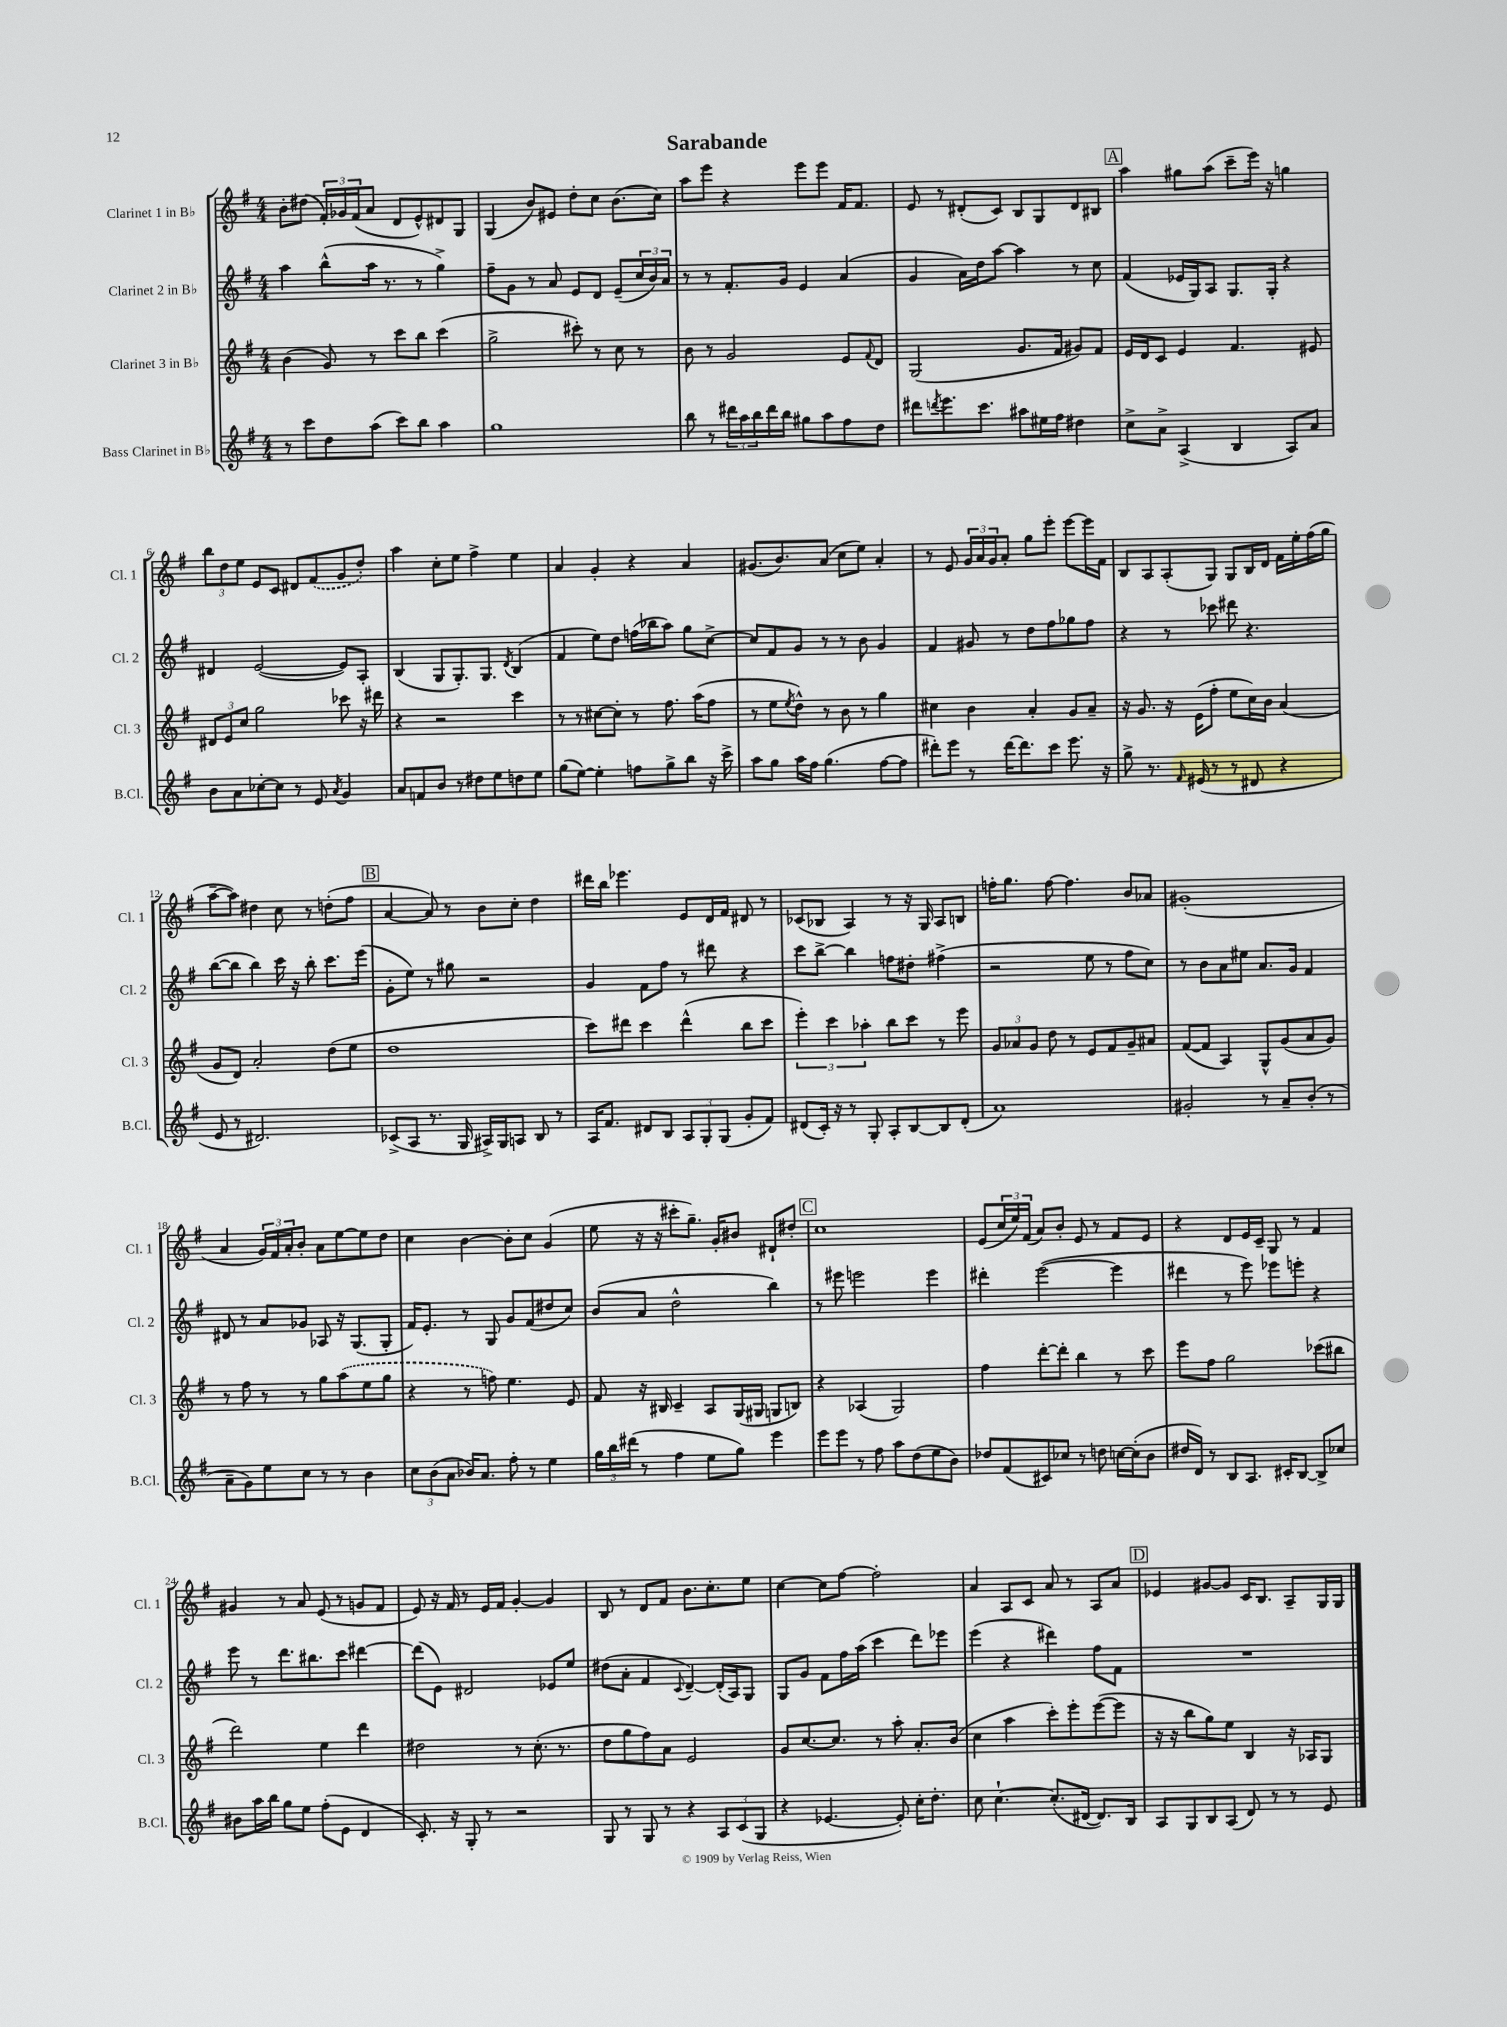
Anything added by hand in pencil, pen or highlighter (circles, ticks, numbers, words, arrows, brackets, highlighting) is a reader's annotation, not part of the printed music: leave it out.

**kern	**kern	**kern	**kern
*staff4	*staff3	*staff2	*staff1
*clefG2	*clefG2	*clefG2	*clefG2
*k[f#]	*k[f#]	*k[f#]	*k[f#]
*M4/4	*M4/4	*M4/4	*M4/4
8r	(4b	4aa	8b'
8ccc	.	.	(8dd#
8dd	8g)	(8bb^^	24f#')
.	.	.	24g-
.	.	.	(24f#
(8aa	8r	16aa	8a
.	.	8.r	.
8ccc)	8ccc	.	8d
8bb	8bb	8r	8e^^)
4aa	(4ccc	4gg^)	8d#
.	.	.	8G
=	=	=	=
1gg	2gg^	8ff#~	(4G
.	.	8g	.
.	.	8r	8b)
.	.	8a	8e#
.	8ccc#')	8e	8dd'
.	8r	8d	8cc
.	8cc	(8e~	(8.b
.	8r	24cc	.
.	.	24b)	.
.	.	.	16cc)
.	.	24a	.
=	=	=	=
8bb	8b	8r	8aa
8r	8r	8r	8eee
24ddd#	2g	8.f#'	4r
24aa	.	.	.
24bb	.	.	.
16ddd#	.	.	.
16bb	.	16g	.
8gg#	.	4e	8eee
8aa	.	.	8eee
8ff#	8e	(4a	16f#
.	.	.	8.f#
.	8qqf#	.	.
8dd	8d	.	.
=	=	=	=
8ddd#	(2G	4g	8e
8qddd	.	.	.
8.eee	.	.	8r
.	.	16a)	(8d#'
8.ccc	.	16dd	.
.	.	[8aa	8c)
8aa#	8.g	4aa]	8B
16ee#	.	.	8G
16ff#	16f#	.	.
4dd#	8g#)	8r	8d#
.	8f#	8cc	8B#
=	=	=	=
8cc^	16e	(4f#	4aa
.	16d	.	.
8a^	8c	.	.
(4A^	4e	16e-	8gg#
.	.	16G)	.
.	.	8A	(8aa
4B	4.f#	8.G	8ccc~
.	.	.	16eee)
.	.	16G'	16r
8A)	.	4r	4gg
8a	8e#	.	.
=	=	=	=
8b	12d#	4d#	12bb
.	12e	.	12dd
8a	.	.	.
.	12cc	.	12ee
[8cc-'	2gg	([2e	8e
8cc-]	.	.	8c
8r	.	.	8d#
8e	.	.	(8f#
8qa	.	.	.
4g	8ccc-	8e])	8g
.	16r	8A'	8dd')
.	16ddd#	.	.
=	=	=	=
8a	4r	(4B	4aa
8f	.	.	.
8b	2r	8G	8cc'
8r	.	8.G')	8ee
8dd#	.	.	4ff#^
.	.	8.G	.
8ee	.	.	.
.	.	8qd	.
8dd	4ccc	(4B	4ee
8ee	.	.	.
=	=	=	=
(8gg	8r	4f#	4a
[8ee)	8r	.	.
4ee']	[8cc#	8ee)	4g'
.	8cc#']	8dd	.
8ff	8r	(16ff	4r
.	.	16bb-	.
8gg^	8.ff#	8aa)	.
8bb	.	8gg	4a
.	(16aa	.	.
16r	8ff#	[8cc^	.
16ccc^	.	.	.
=	=	=	=
8aa	8r	8cc]	(8.g#
8gg	8ee	8f#	.
.	.	.	8.b)
.	8qee	.	.
16aa	8dd^^)	8g	.
16ff#	.	.	.
(4.gg	8r	8r	(8a
.	8b	8r	8cc
.	8r	8b	8ee)
[8ff#	4gg	4g	4a'
8ff#]	.	.	.
=	=	=	=
8ddd#')	4cc#	4f#	8r
8eee	.	.	8e
8r	4b	8g#	24g
.	.	.	24a
.	.	.	24g
[16ddd#	.	8r	8a'
8.ddd#]	.	.	.
.	4a'	8dd	8gg
8ccc	.	8ff#	8eee'
8.eee	8g	8gg-	[8eee
.	8a~	8ff#	16eee]
16r	.	.	16f#
=	=	=	=
8gg^	16r	4r	8B
.	8.g	.	.
8.r	.	.	8A
.	16r	8r	(8A'
16qqf#	.	.	.
(16e#	(16e	.	.
8r	8ff#'	8ccc-	8G)
8r	8ee	8ddd#	8G
8d#	16cc)	4.r	16B
.	16b	.	16d
4r	(4a	.	16f#
.	.	.	16ee'
.	.	.	(16ff#
.	.	.	16gg
=	=	=	=
8e	8g	([8bb	[8aa~
8r	8d)	8bb]	8aa])
2.d#)	2a'	4bb)	4dd#
.	.	16ccc	8cc
.	.	16r	.
.	.	8bb'	8r
.	(8dd	8.ccc	(8dd'
.	8ee	.	8ff#
.	.	(16eee	.
=	=	=	=
(8c-^	1dd	8g'	[4a
8A	.	8ee)	.
8.r	.	8r	8a])
.	.	8gg#	8r
16G	.	.	.
16A#^)	.	2r	8b
16G	.	.	.
8A	.	.	8cc'
8B	.	.	4dd
8r	.	.	.
=	=	=	=
16A	8ccc)	4g	16ddd#
8.f#	.	.	16bb
.	8ddd#	.	4.eee-
8d#	4ccc	8f#	.
8B	.	8ff#	.
12A	(4ddd#^^	8r	8e
12G'	.	.	.
.	.	8ddd#	16d
(12G	.	.	.
.	.	.	16f#
8g'	8bb	4r	8d#
8f#)	8ccc	.	8r
=	=	=	=
(8d#	6eee')	8ccc	(8c-
16c')	.	[8bb^	8B-
.	6ccc	.	.
16r	.	.	.
8r	.	4bb]	4A)
.	6aa-'	.	.
8G'	.	.	.
8A'	8bb	8ff	8r
[8B	8ccc	8dd#'	16r
.	.	.	16G
8B]	8r	(4ff#^	8A
(8d#'	8eee	.	8B
=	=	=	=
1a)	12g	2r	16ff'
.	.	.	8.gg
.	12a-	.	.
.	12g	.	.
.	8dd	.	[8ff
.	8r	.	4.ff]
.	8e	8ee	.
.	8f#	8r	.
.	8g~	8ff#	8b
.	8a#	8cc)	8a-
=	=	=	=
2g#'	([8f#	8r	(1g#'
.	8f#]	8b	.
.	4A)	8a	.
.	.	8ee#	.
8r	8G^^	8.a	.
8a~	(8g	.	.
.	.	16g	.
(8b'	8a	4f#	.
8r	8g)	.	.
=	=	=	=
8a~	8r	8d#	4a
8g)	8ff#	8r	.
8ee	8r	8a	24g)
.	.	.	24f#
.	.	.	24a'
8cc	8r	8g-	8b'
8r	8gg	8A-	8a
8r	(8aa	16r	[8ee
.	.	(8.G	.
4b	8ee	.	8ee]
.	8gg	8G'	8dd
=	=	=	=
12cc	4r	16f#)	4cc
.	.	8.e'	.
(12b	.	.	.
12a	.	.	.
16b-)	8r	8r	[4b
8.a	.	.	.
.	8ff)	8G	.
8ff#'	4.ee	8g	8b']
8r	.	(8f#	8cc
4ee	.	8dd#	(4g
.	8e	8cc)	.
=	=	=	=
24gg	8f#	(8b	8ee
24bb	.	.	.
(24ddd#	.	.	.
8r	16r	8a	16r
.	16B#	.	16r
4ff#	4c~	2dd^^	8ccc#'
.	.	.	8.gg~)
8ee	8A	.	.
.	.	.	16g'
8gg)	(16G	.	8b#
.	16G#	.	.
4eee	8G	4bb)	8d#`
.	8B)	.	8dd#'
=	=	=	=
8eee	4r	8r	1cc
8eee	.	8eee#	.
8r	(4A-	2eee	.
8ff#	.	.	.
8aa	2G)	.	.
(8dd	.	.	.
8ee	.	4eee	.
8b)	.	.	.
=	=	=	=
8dd-	4ff#	4ddd#'	(8e
(8f#	.	.	24cc
.	.	.	24ee)
.	.	.	(24f#
8c#)	[8ddd'	([2eee	8a)
8cc-	8ddd']	.	8b'
8r	4bb	.	8e
8dd	.	.	8r
[16cc	8r	4eee]	8f#
(16cc']	.	.	.
8b	8ccc	.	8e
=	=	=	=
16dd#	8eee	4ddd#	4r
16d)	.	.	.
8r	8ff#	.	.
8B	2gg	8r	8d
8.A	.	8eee)	16e
.	.	.	16c~
.	.	8eee-	8G
16c#'	.	.	.
[8B	.	8eee'	8r
8B^]	(8ccc-	4r	4f#
8cc-	8bb#	.	.
=	=	=	=
8b#	2ddd)	8eee	4g#
16aa	.	8r	.
16bb	.	.	.
8gg	.	8.ddd	8r
8ee	.	.	8a
.	.	8.bb#	.
(8ff#'	4ee	.	(8e
8e	.	8ccc	8r
4d	4ddd	[4ddd#	8g
.	.	.	8f#
=	=	=	=
8.c')	2dd#	(8ddd#]	8e)
.	.	8e)	16r
16r	.	.	16f#
8G'	.	2d#	8r
8r	.	.	16e
.	.	.	16f#
2r	8r	.	[4g'
.	(8.cc'	.	.
.	.	8e-	4g]
.	8.r	.	.
.	.	8ee	.
=	=	=	=
8G	8dd	(8dd#	8B
8r	8gg	8a'	8r
8G	8ff#)	4f#	8d
8r	8a	.	8f#
.	.	8qqc	.
4r	2e	[4d~)	8.b
.	.	.	8.cc'
12A	.	(16d']	.
.	.	16A)	.
(12c	.	.	.
.	.	8G	8ee
12G	.	.	.
=	=	=	=
4r	8g	8G	[4cc
.	[8.cc	8g	.
[4.e-	.	8f#	8cc]
.	8.cc]	.	.
.	.	16ff#	[8ff#
.	.	(16aa	.
.	8r	4ccc	2ff#']
8e-'])	8aa'	.	.
16cc'	8.a'	8ddd)	.
8.dd'	.	.	.
.	.	8eee-	.
.	(16b	.	.
=	=	=	=
8cc	4cc	(4eee	4a
[4.cc`	.	.	.
.	4aa	4r	8A
.	.	.	8c
(8.cc']	8ccc')	4ddd#)	8a
.	8eee'	.	8r
[16d#	.	.	.
8.d#])	([8eee	8ff#	8A
.	8eee]	8f#	8a
16B	.	.	.
=	=	=	=
8A	16r	1r	4e-
.	16r	.	.
8G	8bb	.	.
8B	8gg)	.	[8g#
(8A	8ee	.	8g#]
8d)	4B	.	16c
.	.	.	8.B
8r	.	.	.
8r	16r	.	8A~
.	16A-	.	.
8e	8G	.	16G
.	.	.	16G
==	==	==	==
*-	*-	*-	*-
